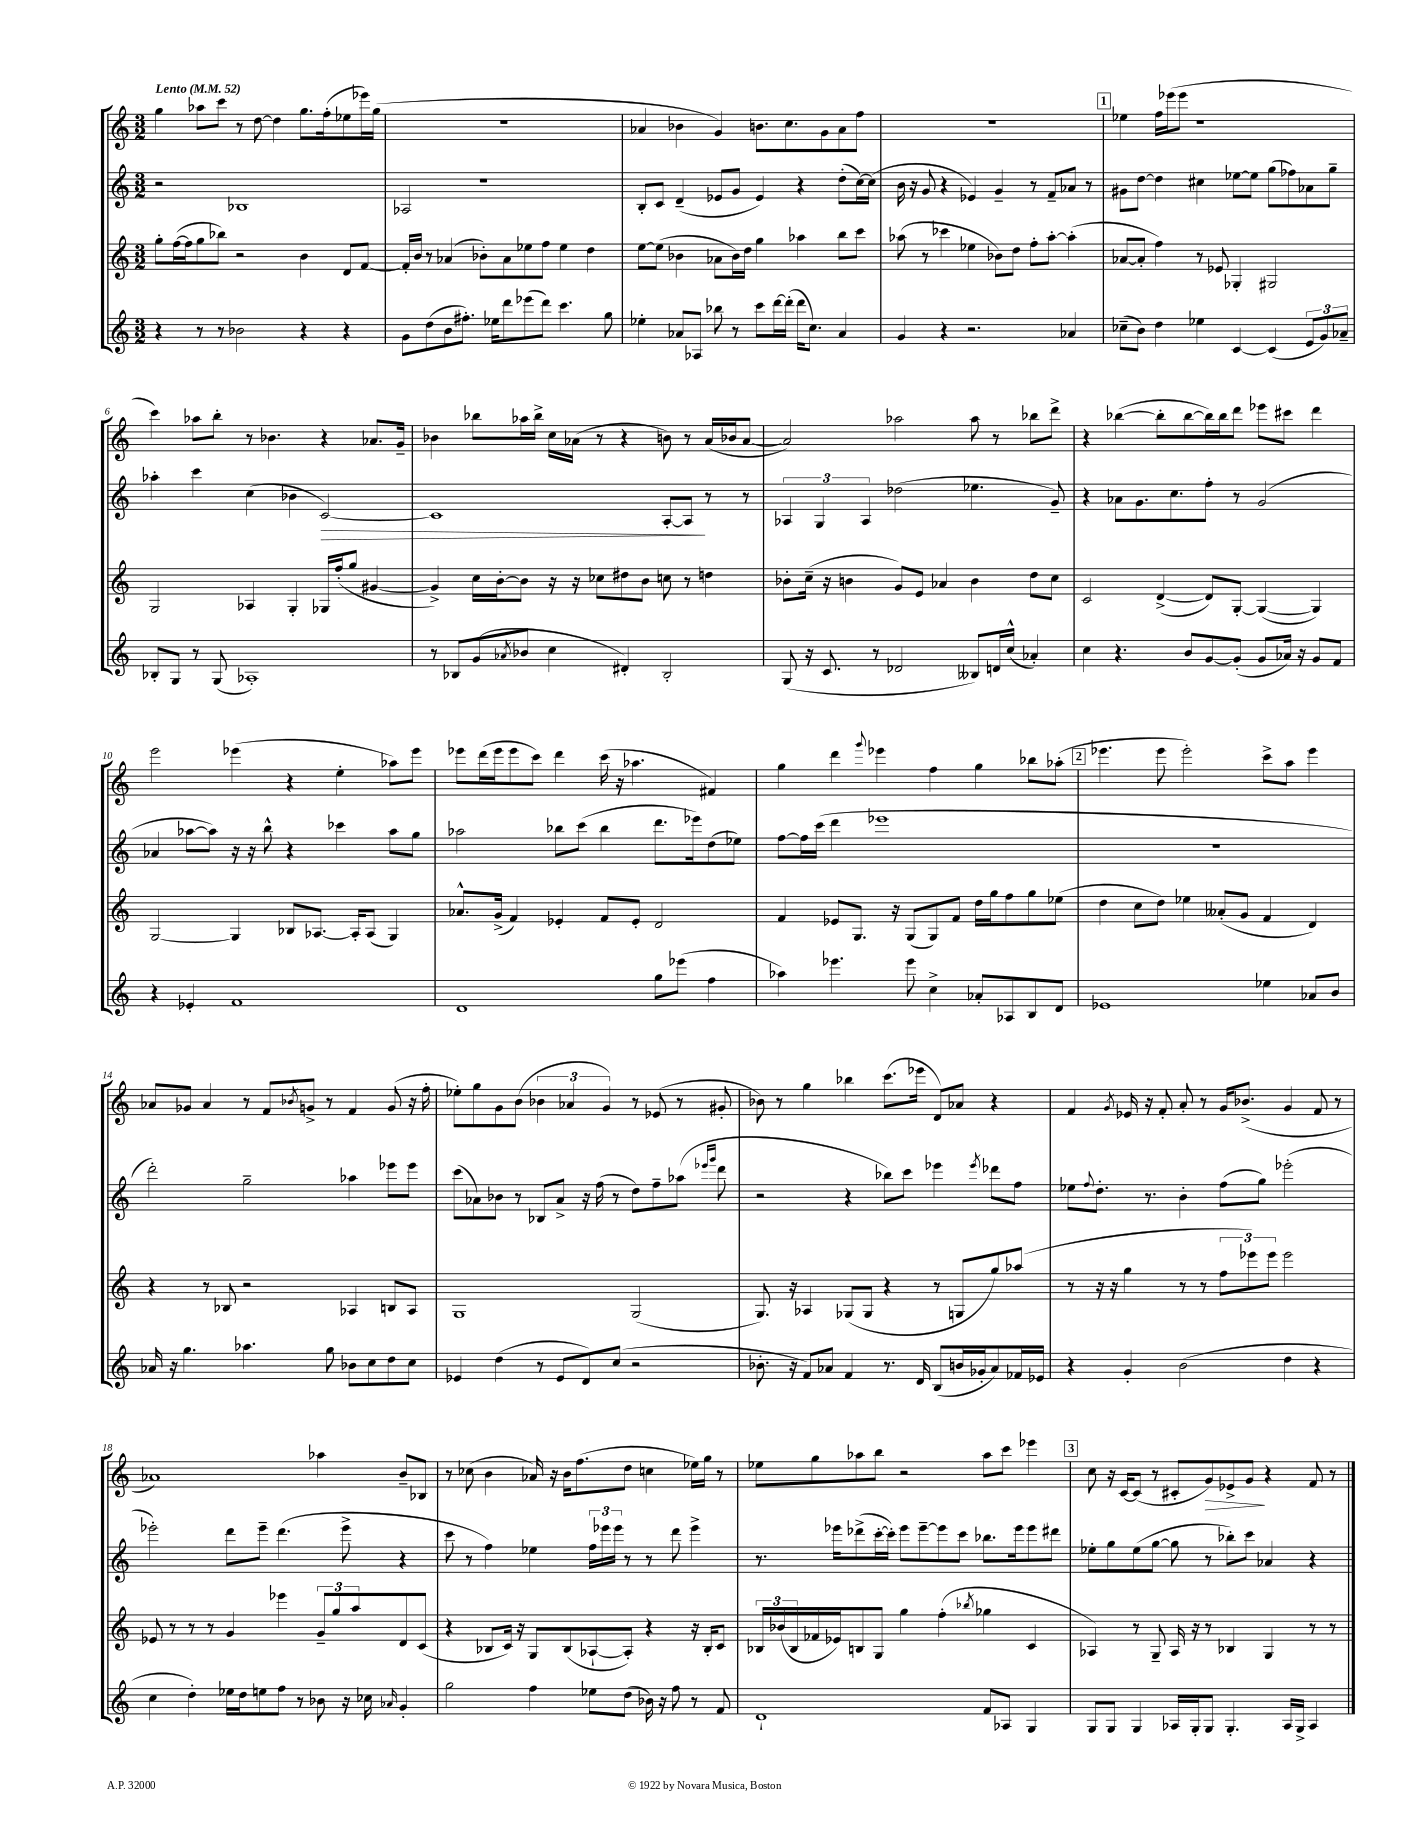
<<
\new StaffGroup <<
\new Staff = "s0" {
    \clef treble \key c \major \numericTimeSignature \time 3/2 \tempo "Lento" 4 = 52
    g''4 aes''8 c'''8 r8 d''8~ d''4 g''8. f''16-.( ees''8 ees'''16) g''16( |
    R1. |
    aes'4 bes'4 g'4) b'8. c''8. g'8 aes'8 f''8 |
    R1. |
    \mark \markup { \box "1" } ees''4 f''16 ees'''16( ees'''8 r1 |
    c'''4) aes''8 b''8-. r8 bes'4. r4 aes'8. g'16-- |
    bes'4 bes''8 aes''16 bes''16-> c''16 aes'16( r8 r4 b'8) r8 aes'16( bes'16 aes'8~ |
    aes'2) aes''2 aes''8 r8 bes''8 d'''8-> |
    r4 bes''4~( bes''8-. bes''8~ bes''16) bes''16 d'''8 ees'''8 cis'''8 d'''4 |
    e'''2 ees'''4( r4 e''4-. aes''8) ees'''8 |
    ees'''8 d'''16( ees'''16 ees'''8 c'''8) d'''4 c'''16( r16 aes''4. fis'4) |
    g''4 d'''4 \appoggiatura { g'''8 } ees'''4 f''4 g''4 bes''8 aes''8-.( |
    \mark \markup { \box "2" } ees'''4. ees'''8 ees'''2-.) c'''8-> a''8 ees'''4 |
    aes'8 ges'8 aes'4 r8 f'8 \acciaccatura { bes'8 } g'8-> r8 f'4 g'8( r16 f''16-. |
    ees''8-.) g''8 g'8 b'8( \tuplet 3/2 { bes'4 aes'4 g'4) } r8 ees'8( r8 gis'8-. |
    bes'8) r8 g''4 bes''4 c'''8.( ees'''16 d'8) aes'8 r4 |
    f'4 \acciaccatura { g'8 } ees'16 r16 f'8-. a'8-. r8 g'16 bes'8.->( g'4 f'8 r8 |
    aes'1) aes''4 b'8-- bes8 |
    r8 ces''8( b'4 aes'16) r16 b'16 f''8.( d''8 c''4 ees''16) g''16 r8 |
    ees''8 g''8 aes''8 b''8 r2 aes''8 c'''8 ees'''4 |
    \mark \markup { \box "3" } c''8 r16 c'16~ c'8( r8 cis'8-. g'8\>) ees'8-> g'8\! r4 f'8 r8 \bar "|." |
}
\new Staff = "s1" {
    \clef treble \key c \major \numericTimeSignature \time 3/2
    r2 bes1 |
    aes2 r1 |
    b8-. c'8 d'4--( ees'8 g'8 ees'4) r4 d''8-.( c''16~) c''16( |
    b'16 r16 g'8 r4 ees'4) g'4-- r8 f'8-- aes'8 r8 |
    \mark \markup { \box "1" } gis'8 d''8~ d''4 cis''4 ees''8~ ees''8 g''8( fes''8) aes'8 g''8-- |
    aes''4-. c'''4 c''4( bes'4 c'2~\>) |
    c'1 a8~-. a8\! r8 r8 |
    \tuplet 3/2 { aes4 g4 aes4 } des''2( ees''4. g'8--) |
    r4 aes'8 g'8. c''8. f''8-. r8 g'2( |
    aes'4 aes''8~ aes''8) r16 r16 b''8-^ r4 ces'''4 aes''8 g''8 |
    aes''2 bes''8 c'''8( bes''4 d'''8. ees'''16) d''8( ees''8) |
    f''8~ f''16 c'''16( d'''4 ees'''1 |
    \mark \markup { \box "2" } R1. |
    d'''2-.) g''2-- aes''4 ees'''8 ees'''8 |
    c'''8( aes'8) bes'8 r8 bes8 aes'8-> r16 f''16( r8 d''8) f''8-- aes''8( \grace { ees'''16 g'''16 } d'''8 |
    r2 r4 bes''8) c'''8 ees'''4 \acciaccatura { ees'''8 } des'''8 f''8 |
    ees''8 \appoggiatura { f''8 } d''8.-. r8. b'4-. f''8( g''8) ees'''2-.( |
    ees'''2-.) d'''8 ees'''8-- d'''4.( ees'''8-> r4 |
    c'''8 r8 f''4) ees''4 \tuplet 3/2 { f''16 ees'''16 ees'''16 } r8 r8 d'''8 ees'''4-> |
    r8. ees'''16 des'''8->( c'''16~-. c'''16-.) ees'''8 ees'''8~-- ees'''8 c'''8 bes''8. ees'''16 ees'''8 dis'''8 |
    \mark \markup { \box "3" } ees''8-. g''8 ees''8( g''8~ g''8 r8 bes''8-.) c'''8 aes'4 r4 \bar "|." |
}
\new Staff = "s2" {
    \clef treble \key c \major \numericTimeSignature \time 3/2
    g''8-. f''16~( f''16 g''8 bes''8) r2 b'4 d'8 f'8~ |
    f'16-. b'16 r8 aes'4( bes'8-.) aes'8 ees''8 f''8 ees''4 d''4 |
    e''8~ e''8( bes'4 aes'8 bes'16) d''16 g''4 aes''4 b''8 c'''8 |
    aes''8( r8 ces'''4 ees''4 bes'8) d''8 f''8-. aes''8~-. aes''4-.( |
    \mark \markup { \box "1" } aes'8~ aes'8-. f''4) r8 ees'8 ges4-. gis2 |
    g2 aes4 g4-. ges16 f''16-.( g''8 gis'4~ |
    gis'4->) c''16 b'16~-. b'8 r16 r16 ces''8 dis''8 b'8 c''8 r8 d''4 |
    bes'8-. c''16--( r16 b'4 g'8) e'8 aes'4 b'4 d''8 c''8 |
    c'2 d'4~->( d'8) g8~-. g4~( g4) |
    g2~ g4 bes8 aes8.~ aes16-. aes8( g4) |
    aes'8.-^ g'16->( f'4) ees'4-. f'8 ees'8-. d'2 |
    f'4 ees'8 g8. r16 g8( g8) f'8 d''16 g''16 f''8 g''8 ees''8( |
    \mark \markup { \box "2" } d''4 c''8 d''8) ees''4 aeses'8-.( g'8 f'4 d'4) |
    r4 r8 bes8 r2 aes4 b8 aes8 |
    g1 g2( |
    g8.) r16 aes4 ges8( ges8 r4 r8 g8 g''8) aes''8( |
    r8 r16 r16 g''4 r8 r8 \tuplet 3/2 { f''8 ees'''8) ees'''8 } ees'''2 |
    ees'8 r8 r8 r8 g'4 ees'''4 \tuplet 3/2 { g'8-- g''8 a''8 } d'8 c'8( |
    r4 bes8 c'16) r16 g8 bes8( aes8~-! aes8-.) r4 r16 bes16-. c'8 |
    \tuplet 3/2 { bes16 bes'16( bes16 } fes'16 ees'16) b8 g8 g''4 f''4-.( \acciaccatura { bes''8 } ges''4 c'4 |
    \mark \markup { \box "3" } aes4) r8 g8-- aes16 r16 r8 bes4 g4 r8 r8 \bar "|." |
}
\new Staff = "s3" {
    \clef treble \key c \major \numericTimeSignature \time 3/2
    r4 r8 r8 bes'2 r4 r4 |
    g'8 d''8( b'8 fis''8.-.) ees''16 d'''8 ees'''8( d'''8) c'''4. g''8 |
    ees''4-. aes'8 aes8 bes''8 r8 c'''8 d'''16~ d'''16-.( d'''16 c''8.) aes'4 |
    g'4 r4 r2. aes'4 |
    \mark \markup { \box "1" } ces''8--( b'8) d''4 ees''4 c'4~ c'4( \tuplet 3/2 { e'8 g'8) aes'8-- } |
    bes8-. g8 r8 g8( aes1-.) |
    r8 bes8 g'8( \acciaccatura { aes'8 } bes'8 c''4 dis'4-.) bes2-. |
    g8( r16 c'8. r8 des'2 beses8) d'16 c''16-^( aes'4-.) |
    c''4 r4. b'8 g'8~ g'8-.( g'8 aes'16) r16 g'8 f'8 |
    r4 ees'4-. f'1 |
    d'1 g''8 ees'''8( f''4 |
    aes''4) ees'''4. ees'''8 c''4-> aes'8-. aes8 b8 d'8 |
    \mark \markup { \box "2" } ees'1 ees''4 aes'8 b'8 |
    aes'16 r16 g''4. aes''4. g''8 bes'8 c''8 d''8 c''8 |
    ees'4 d''4( r8 ees'8 d'8) c''8( r2 |
    bes'8.-. r16 f'8) aes'8 f'4 r8. d'16 b8( b'16 ges'16-. aes'8) fes'16 ees'16 |
    r4 g'4-. b'2( d''4 r4 |
    c''4 d''4-.) ees''16 d''16 e''8 f''8 r8 bes'8 r16 ces''16 \grace { aes'16 } g'4-. |
    g''2 f''4 ees''8 d''8( bes'16) r16 f''8 r8 f'8 |
    d'1-! f'8 aes8 g4 |
    \mark \markup { \box "3" } g8 g8 g4 aes16 g16-. g8 g4.-. aes16 g16-> aes4 \bar "|." |
}
>>
>>
